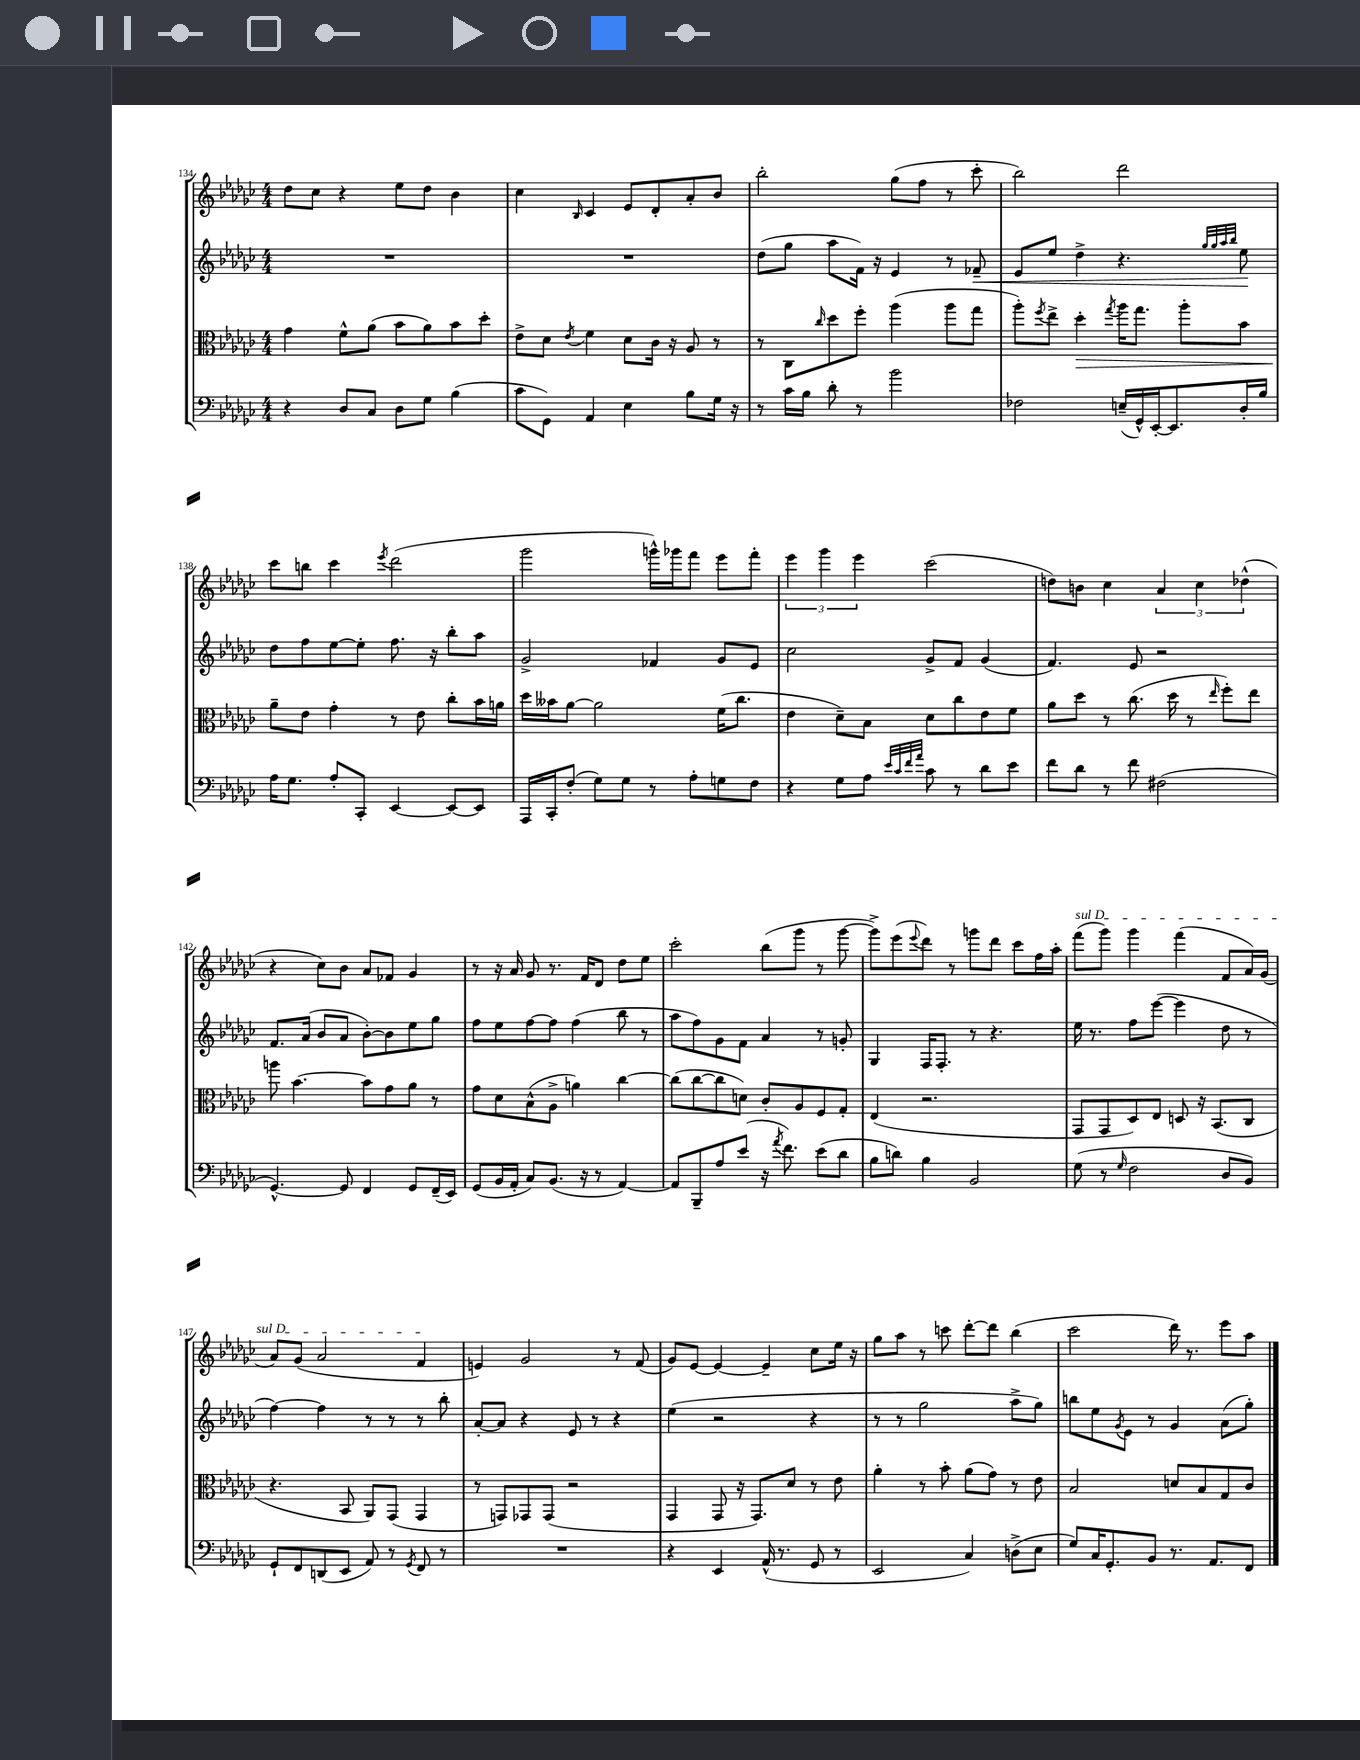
<<
\new StaffGroup <<
\new Staff = "s0" {
    \clef treble \key ges \major \numericTimeSignature \time 4/4
    des''8 ces''8 r4 ees''8 des''8 bes'4 |
    ces''4 \grace { bes16 } ces'4 ees'8 des'8-. aes'8-. bes'8 |
    bes''2-. ges''8( f''8 r8 ces'''8-. |
    bes''2) des'''2 |
    ces'''8 b''8 ces'''4 \acciaccatura { ees'''8 } des'''2( |
    ges'''2 g'''16-^) ges'''16 f'''8 ees'''8 f'''8-. |
    \tuplet 3/2 { ees'''4 ges'''4 ees'''4 } ces'''2( |
    d''8) b'8 ces''4 \tuplet 3/2 { aes'4 ces''4 des''4-^( } |
    r4 ces''8) bes'8 aes'8 fes'8 ges'4 |
    r8 r16 aes'16 ges'8 r8. f'16 des'8 des''8 ees''8 |
    ces'''2-. bes''8( ges'''8 r8 ges'''8~ |
    ges'''8->) ees'''8( \appoggiatura { ees'''8 } des'''8) r8 g'''8 des'''8 ces'''8 f''16 aes''16-. |
    \once \override TextSpanner.bound-details.left.text = \markup { \italic "sul D" } f'''8\startTextSpan( ges'''8) ges'''4 f'''4( f'8 aes'16) ges'16( |
    aes'8) ges'8( aes'2 f'4\stopTextSpan |
    e'4) ges'2 r8 f'8( |
    ges'8) ees'8~ ees'4~ ees'4-- ces''8 ees''16 r16 |
    ges''8 aes''8 r8 c'''8 des'''8~-. des'''8 bes''4( |
    ces'''2 des'''16) r8. ees'''8 aes''8 \bar "|." |
}
\new Staff = "s1" {
    \clef treble \key ges \major \numericTimeSignature \time 4/4
    R1 |
    R1 |
    des''8( ges''8 aes''8 f'16) r16 ees'4 r8 fes'8--\< |
    ees'8 ees''8 des''4-> r4. \grace { ges''32 ges''32 aes''32 bes''32 } ees''8\! |
    des''8 f''8 ees''8~ ees''8-. f''8. r16 bes''8-. aes''8 |
    ges'2-> fes'4 ges'8 ees'8 |
    ces''2 ges'8-> f'8 ges'4( |
    f'4.) ees'8 r2 |
    f'8. aes'16( bes'8 aes'8 bes'8~-.) bes'8 ees''8 ges''8 |
    f''8 ees''8 f''8~ f''8 f''4( bes''8 r8 |
    aes''8 f''8) ges'8 f'8 aes'4 r8 g'8-. |
    ges4 f16 f8.-. r8 r4. |
    ees''16 r8. f''8 ees'''8~( ees'''4 des''8 r8 |
    f''4~) f''4 r8 r8 r8 bes''8-. |
    aes'8~-. aes'8 r4 ees'8 r8 r4 |
    ees''4( r2 r4 |
    r8 r8 ges''2 aes''8-> ges''8) |
    b''8 ees''8 \acciaccatura { ges'8 } ees'8 r8 ges'4 aes'8( ges''8-.) \bar "|." |
}
\new Staff = "s2" {
    \clef alto \key ges \major \numericTimeSignature \time 4/4
    ges'4 f'8-^ aes'8( bes'8 aes'8) bes'8 des''8-. |
    ees'8-> des'8 \acciaccatura { ees'8 } f'4 des'8 ces'16 r16 aes8 r8 |
    r8 ces8 \grace { ces''16 } des''8 f''8-. aes''4( aes''8 ges''8 |
    aes''8-.) \acciaccatura { f''8 } ees''8-> des''4-.\> \acciaccatura { ges''8 } aes''16 ges''8. aes''8-. bes'8 |
    aes'8--\! ees'8 ges'4-. r8 ees'8 ces''8-. bes'16 a'16 |
    des''16 beses'16 aes'8~ aes'2 f'16( ces''8. |
    ees'4 des'8--) bes8 des'8 ces''8 ees'8 f'8 |
    aes'8 des''8 r8 ces''8.( des''16 r8 \grace { ees''16 } f''8-.) ees''8 |
    a''8 bes'4.~ bes'8 ges'8 aes'8 r8 |
    ges'8 des'8 bes8-^( aes8-> a'4) ces''4~ |
    ces''8( ces''8~ ces''8 d'8) ces'8-. aes8 f8 ges8-. |
    ees4( r2. |
    ges,8 ges,8 des8) ees8 d8 r16 bes,8.( ces8 |
    r4. bes,8 aes,8) ges,8( ges,4 |
    r8 g,8) ges,8 ges,8( r2 |
    ges,4 ges,8 r16 ges,8.) des'8 r8 ees'8 |
    aes'4-. r8 bes'8-. aes'8( ges'8) r8 ees'8 |
    bes2 d'8 bes8 ges8 ces'8 \bar "|." |
}
\new Staff = "s3" {
    \clef bass \key ges \major \numericTimeSignature \time 4/4
    r4 des8 ces8 des8 ges8 bes4( |
    ces'8 ges,8) aes,4 ees4 bes8 ges16 r16 |
    r8 ces'16 bes16 des'8-. r8 bes'2 |
    fes2 e16--( ges,16-^) ees,16~-. ees,8. des16-. bes16 |
    aes16 ges8. aes8-. ces,8-. ees,4~ ees,8~ ees,8 |
    aes,,16 ces,16-. f8-.( ges8) ges8 r8 aes8-. g8 f8 |
    r4 ges8 aes8 \grace { ees'32 ces'32 f'32 aes'32 } ces'8 r8 des'8 ees'8 |
    f'8 des'8 r8 f'8 fis2( |
    ges,4.~-^) ges,8 f,4 ges,8 f,16--( ees,16) |
    ges,8( bes,16 aes,16-. ces8) bes,8.( r16 r8 aes,4~) |
    aes,8 bes,,8-- aes8 ees'8( r16 \acciaccatura { aes'8 } f'8.) ees'8( des'8 |
    bes8 d'8) bes4 bes,2 |
    ges8( r8 \grace { ges16 } f2 des8 bes,8) |
    ges,8-! f,8 d,8( ees,8 aes,8) r8 \acciaccatura { ges,8 } f,8 r8 |
    R1 |
    r4 ees,4 aes,16-^( r8. ges,8 r8 |
    ees,2 ces4) d8->( ees8 |
    ges8) ces16 ges,8.-. bes,8 r8. aes,8. f,8 \bar "|." |
}
>>
>>
\layout { \context { \Score currentBarNumber = #134 } }
